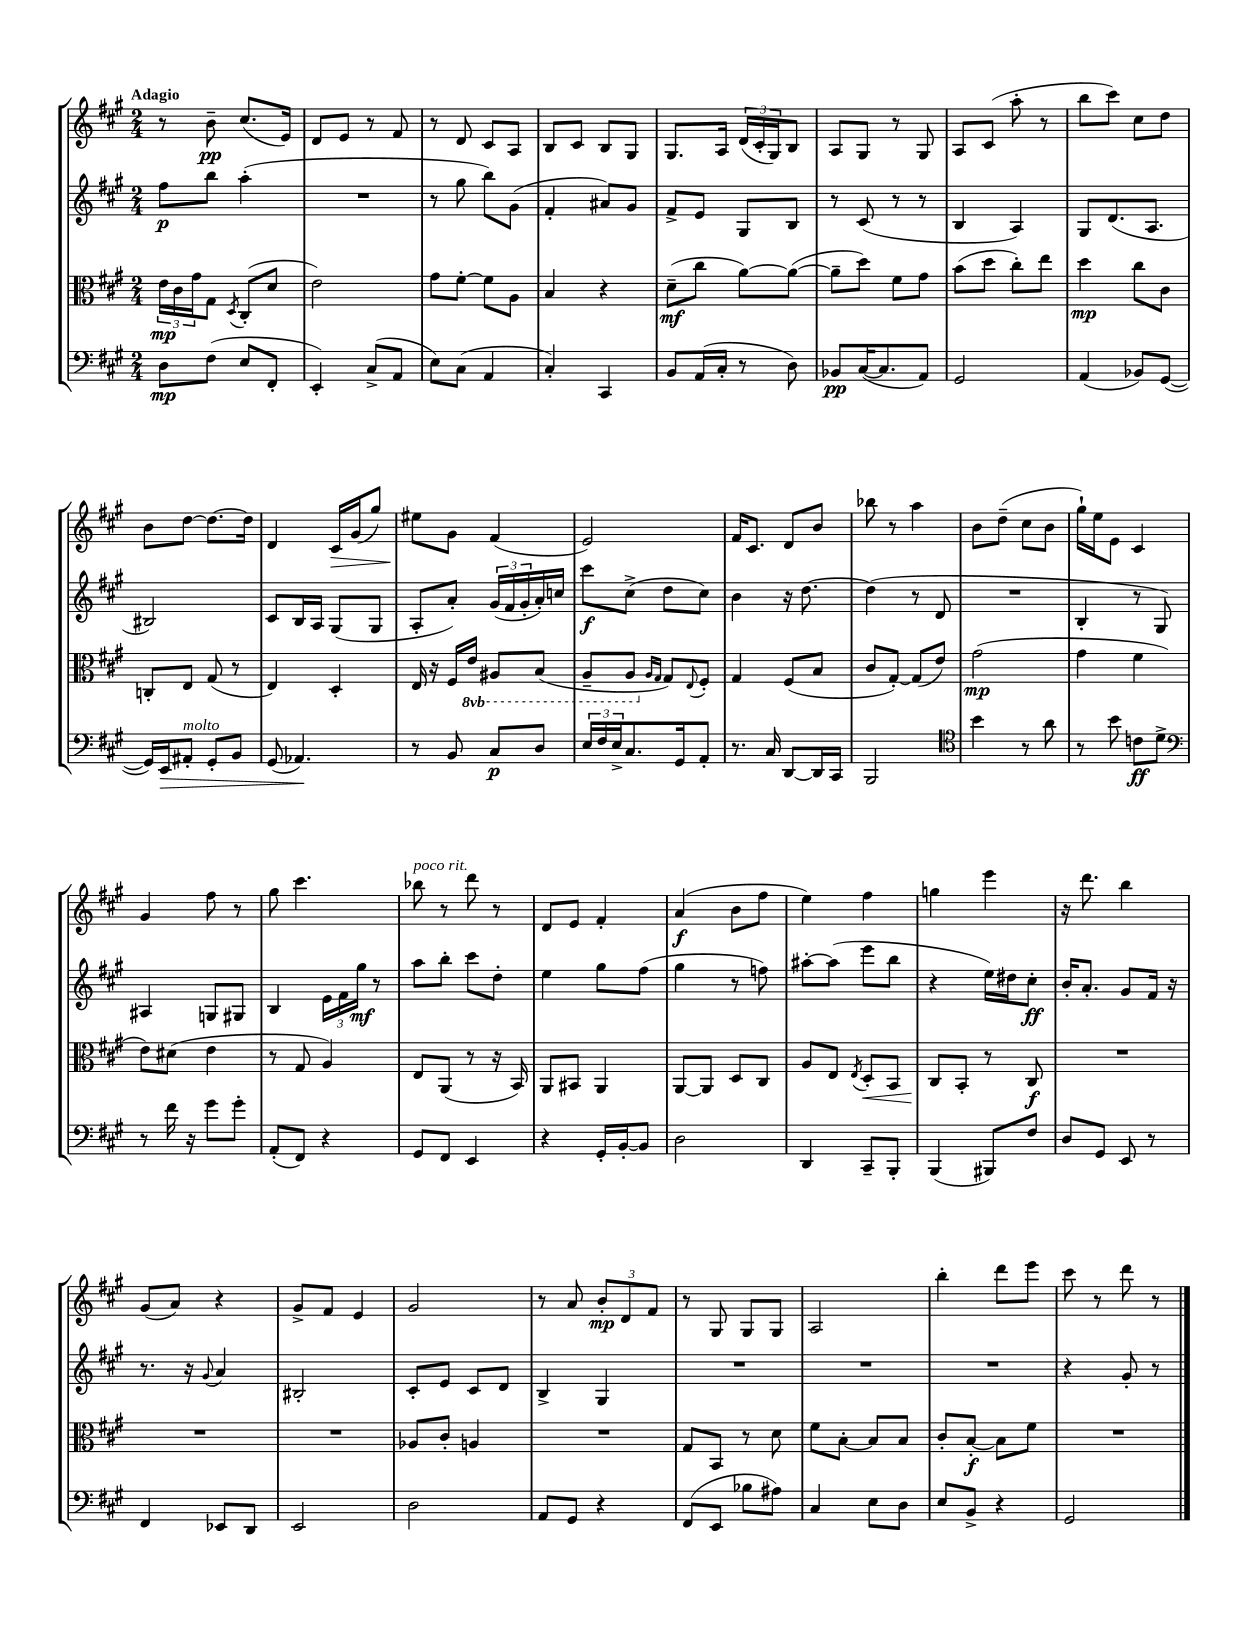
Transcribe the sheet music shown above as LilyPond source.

<<
\new StaffGroup <<
\new Staff = "s0" {
    \clef treble \key a \major \numericTimeSignature \time 2/4 \tempo "Adagio"
    r8 b'8--\pp cis''8.( e'16) |
    d'8 e'8 r8 fis'8 |
    r8 d'8 cis'8 a8 |
    b8 cis'8 b8 gis8 |
    gis8. a16 \tuplet 3/2 { d'16( cis'16-. gis16) } b8 |
    a8 gis8 r8 gis8 |
    a8 cis'8( a''8-. r8 |
    b''8 cis'''8) cis''8 d''8 |
    b'8 d''8~ d''8.~ d''16 |
    d'4 cis'16\> gis'16( gis''8) |
    eis''8\! gis'8 fis'4( |
    e'2) |
    fis'16 cis'8. d'8 b'8 |
    bes''8 r8 a''4 |
    b'8 d''8--( cis''8 b'8 |
    gis''16-!) e''16 e'8 cis'4 |
    gis'4 fis''8 r8 |
    gis''8 cis'''4. |
    bes''8^\markup { \italic "poco rit." } r8 d'''8 r8 |
    d'8 e'8 fis'4-. |
    a'4\f( b'8 fis''8 |
    e''4) fis''4 |
    g''4 e'''4 |
    r16 d'''8. b''4 |
    gis'8( a'8) r4 |
    gis'8-> fis'8 e'4 |
    gis'2 |
    r8 a'8 \tuplet 3/2 { b'8-.\mp d'8 fis'8 } |
    r8 gis8 gis8 gis8 |
    a2 |
    b''4-. d'''8 e'''8 |
    cis'''8 r8 d'''8 r8 \bar "|." |
}
\new Staff = "s1" {
    \clef treble \key a \major \numericTimeSignature \time 2/4
    fis''8\p b''8 a''4-.( |
    R2 |
    r8 gis''8 b''8) gis'8( |
    fis'4-. ais'8) gis'8 |
    fis'8-> e'8 gis8 b8 |
    r8 cis'8( r8 r8 |
    b4 a4) |
    gis8 d'8.( a8. |
    bis2) |
    cis'8 b16 a16 gis8( gis8 |
    a8-. a'8-.) \tuplet 3/2 { gis'16( fis'16 gis'16-. } a'16-.) c''16 |
    cis'''8\f cis''8->( d''8 cis''8) |
    b'4 r16 d''8.~ |
    d''4( r8 d'8 |
    R2 |
    b4-. r8 gis8) |
    ais4 g8 gis8 |
    b4 \tuplet 3/2 { e'16 fis'16 gis''16\mf } r8 |
    a''8 b''8-. cis'''8 d''8-. |
    e''4 gis''8 fis''8( |
    gis''4 r8 f''8) |
    ais''8~-. ais''8( e'''8 b''8 |
    r4 e''16) dis''16 cis''8-.\ff |
    b'16-. a'8.-. gis'8 fis'16 r16 |
    r8. r16 \appoggiatura { gis'8 } a'4 |
    bis2-. |
    cis'8-. e'8 cis'8 d'8 |
    b4-> gis4 |
    R2 |
    R2 |
    R2 |
    r4 gis'8-. r8 \bar "|." |
}
\new Staff = "s2" {
    \clef alto \key a \major \numericTimeSignature \time 2/4 \set Staff.ottavationMarkups = #ottavation-simple-ordinals
    \tuplet 3/2 { e'16\mp cis'16 gis'16 } gis8 \acciaccatura { d8 } cis8-.( d'8 |
    e'2) |
    gis'8 fis'8~-. fis'8 a8 |
    b4 r4 |
    d'8--\mf( cis''8 a'8~) a'8~( |
    a'8-- d''8) fis'8 gis'8 |
    b'8( d''8 cis''8-.) e''8 |
    d''4\mp cis''8 cis'8 |
    c8-. e8 gis8( r8 |
    e4) d4-. |
    e16 r16 fis16 \ottava #-1 e16 ais,8 b,8( |
    a,8-- a,8 \ottava #0 \grace { a16 gis16 } gis8) \appoggiatura { e8 } fis8-. |
    gis4 fis8( b8 |
    cis'8 gis8~-.) gis8( e'8) |
    gis'2\mp( |
    gis'4 fis'4 |
    e'8) dis'8( e'4 |
    r8 gis8 a4) |
    e8 a,8( r8 r16 b,16) |
    a,8 bis,8 a,4 |
    a,8~ a,8 d8 cis8 |
    a8 e8 \acciaccatura { e8 } d8-.\< b,8 |
    cis8\! b,8-. r8 cis8\f |
    R2 |
    R2 |
    R2 |
    aes8 cis'8-. a4 |
    R2 |
    gis8 b,8 r8 d'8 |
    fis'8 b8~-. b8 b8 |
    cis'8-. b8~-.\f b8 fis'8 |
    R2 \bar "|." |
}
\new Staff = "s3" {
    \clef bass \key a \major \numericTimeSignature \time 2/4
    d8\mp fis8( e8 fis,8-. |
    e,4-.) cis8->( a,8 |
    e8) cis8( a,4 |
    cis4-.) cis,4 |
    b,8 a,16( cis16-. r8 d8) |
    bes,8\pp cis16~( cis8. a,8) |
    gis,2 |
    a,4( bes,8) gis,8~( |
    gis,16) e,16\> ais,8-.^\markup { \italic "molto" } gis,8-. b,8 |
    gis,8( aes,4.\!) |
    r8 b,8 cis8\p d8 |
    \tuplet 3/2 { e16 fis16 e16-> } cis8. gis,16 a,8-. |
    r8. cis16 d,8~ d,16 cis,16 |
    b,,2 |
    \clef tenor b'4 r8 a'8 |
    r8 b'8 c'8\ff d'8-> |
    \clef bass r8 fis'16 r16 gis'8 gis'8-. |
    a,8-.( fis,8) r4 |
    gis,8 fis,8 e,4 |
    r4 gis,16-. b,16~-. b,8 |
    d2 |
    d,4 cis,8-- b,,8-. |
    b,,4( bis,,8) fis8 |
    d8 gis,8 e,8 r8 |
    fis,4 ees,8 d,8 |
    e,2 |
    d2 |
    a,8 gis,8 r4 |
    fis,8( e,8 bes8 ais8) |
    cis4 e8 d8 |
    e8 b,8-> r4 |
    gis,2 \bar "|." |
}
>>
>>
\layout { \context { \Score \remove "Bar_number_engraver" } }
